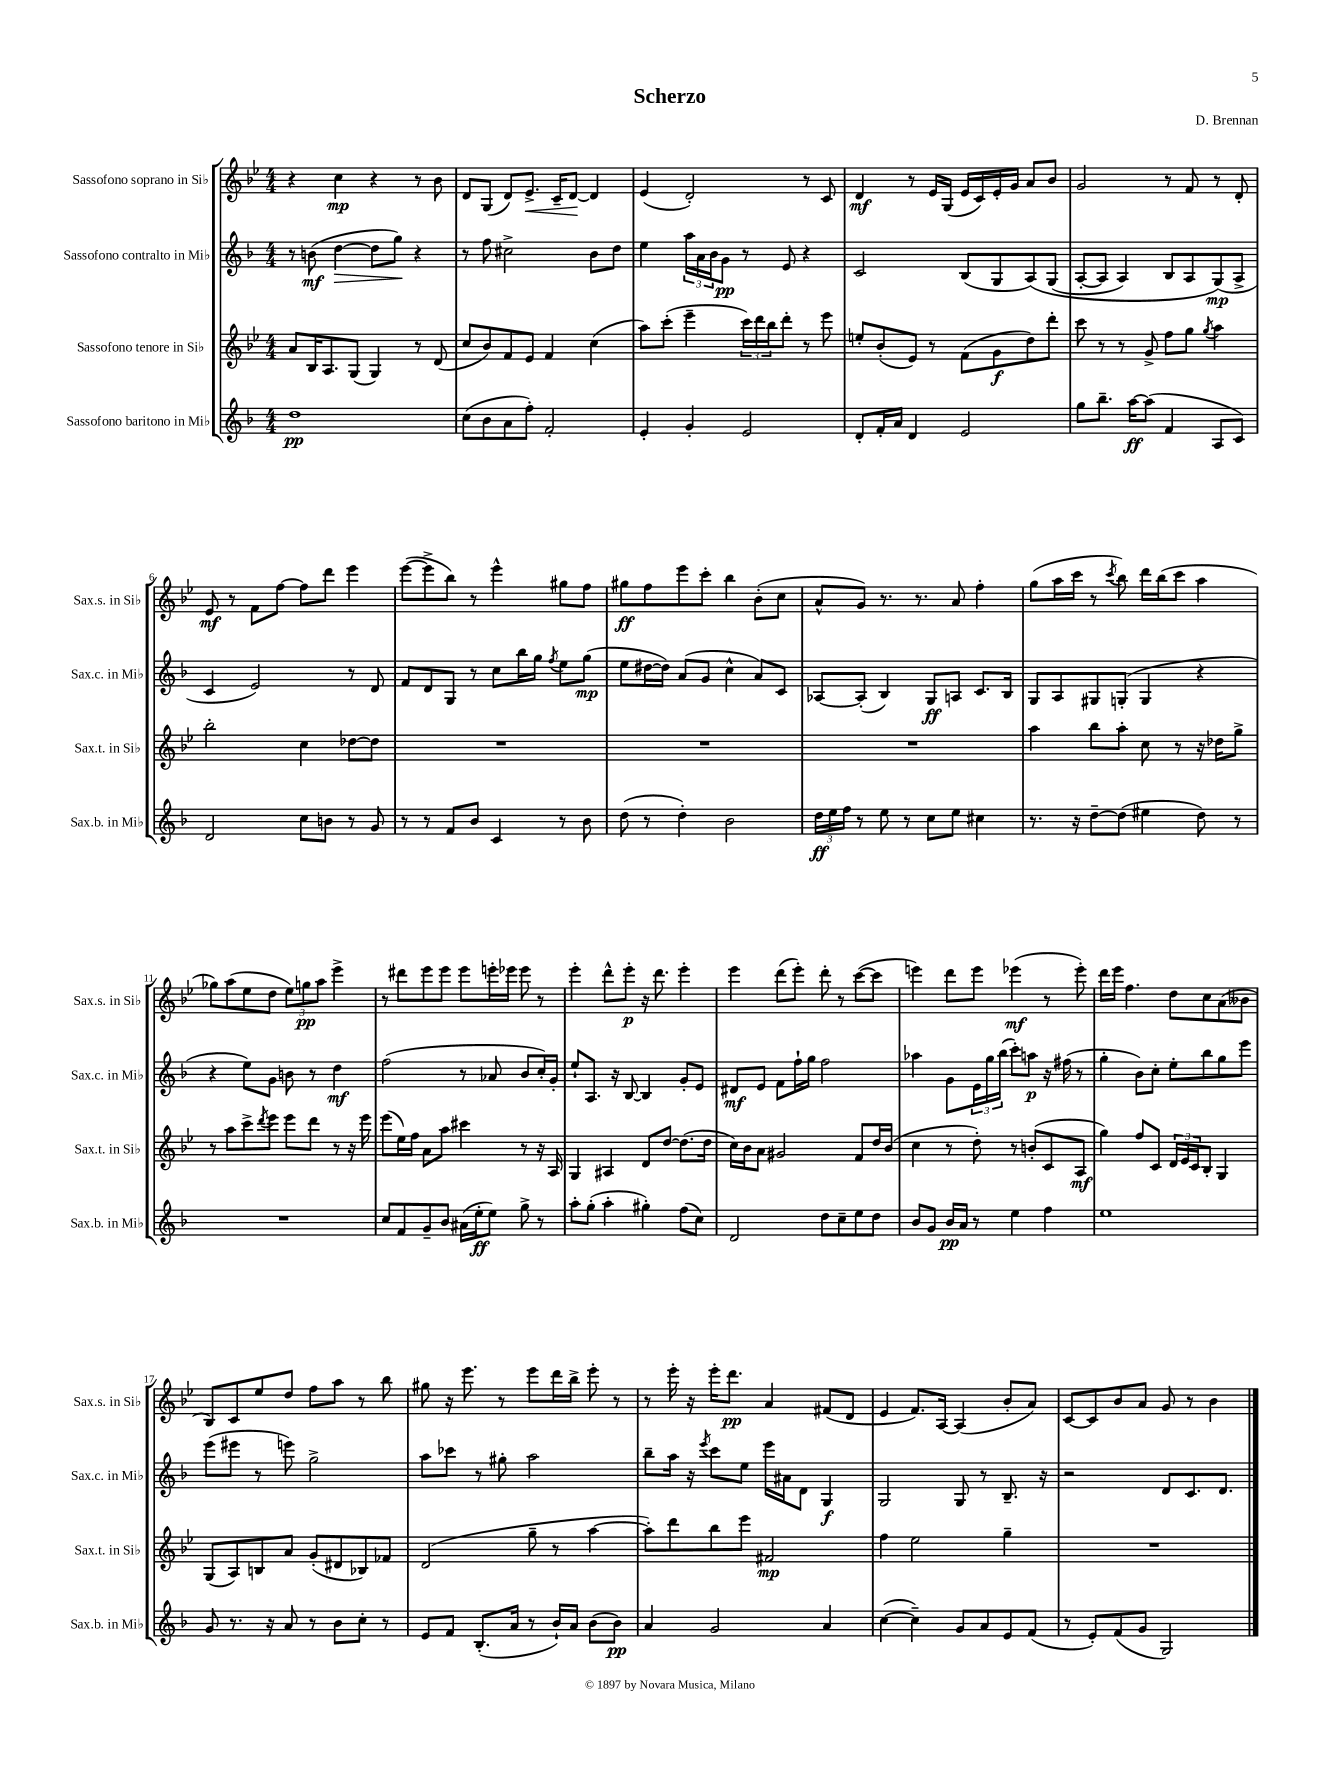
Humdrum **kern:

**kern	**kern	**kern	**kern
*staff4	*staff3	*staff2	*staff1
*clefG2	*clefG2	*clefG2	*clefG2
*k[b-]	*k[b-e-]	*k[b-]	*k[b-e-]
*M4/4	*M4/4	*M4/4	*M4/4
1dd	8a	8r	4r
.	16B-	(8b	.
.	8.A	.	.
.	.	[4dd	4cc
.	(8G	.	.
.	4G)	8dd]	4r
.	.	8gg)	.
.	8r	4r	8r
.	(8d	.	8b-
=	=	=	=
(8cc	8cc	8r	8d
8b-	8b-)	8ff	(8G
8a	8f	2cc#^	8d)
8ff')	8e-	.	8.e-^
2f'	4f	.	.
.	.	.	16c~
.	.	.	[8d
.	(4cc	8b-	4d]
.	.	8dd	.
=	=	=	=
4e'	8aa)	4ee	(4e-
.	(8ccc'	.	.
4g'	4eee-~	24aa	2d')
.	.	24a	.
.	.	24b-	.
.	.	8g	.
2e	24ccc)	8r	.
.	24ddd	.	.
.	24bb-	.	.
.	8ddd'	8e	.
.	8r	4r	8r
.	8eee-	.	8c
=	=	=	=
8d'	8ee'	2c	4d
16f'	(8b-'	.	.
16a	.	.	.
4d	8e-)	.	8r
.	8r	.	16e-
.	.	.	(16G
2e	(8f	(8B-	16e-
.	.	.	16c)
.	8g	8G	16e-'
.	.	.	16g
.	8dd)	&(8A)	8a
.	8ddd'	(8G	8b-
=	=	=	=
8gg	8ccc	[8A'	2g
8.bb-~	8r	8A]	.
.	8r	4A)	.
[16aa	.	.	.
(8aa]	8g^	.	.
4f	8ff	8B-	8r
.	8gg	8A	8f
.	8qgg	.	.
8A	4aa	(8G&)	8r
8c)	.	8A^	8d'
=	=	=	=
2d	2bb-'	4c	8e-
.	.	.	8r
.	.	2e)	8f
.	.	.	[8ff
8cc	4cc	.	8ff]
8b	.	.	8ddd
8r	[8dd-	8r	4eee-
8g	8dd-]	8d	.
=	=	=	=
8r	1r	8f	([8eee-
8r	.	8d	8eee-^]
8f	.	8G	8bb-)
8b-	.	8r	8r
4c	.	8cc	4eee-^^
.	.	16bb-	.
.	.	16gg	.
.	.	8qff	.
8r	.	8ee	8gg#
8b-	.	(8gg	8ff
=	=	=	=
(8dd	1r	8ee	8gg#
8r	.	[16dd#	8ff
.	.	16dd#])	.
4dd')	.	(8a	8eee-
.	.	8g	8ccc'
2b-	.	4cc^^	4bb-
.	.	8a)	(8b-'
.	.	8c	8cc
=	=	=	=
24dd	1r	[8A-	8a^^
24ee	.	.	.
24ff	.	.	.
8r	.	(8A-']	8g)
8ee	.	4B-)	8.r
8r	.	.	.
.	.	.	8.r
8cc	.	8G	.
8ee	.	8A	8a
4cc#	.	8.c	4ff'
.	.	16B-	.
=	=	=	=
8.r	4aa	8G	(8gg
.	.	8A	16aa
16r	.	.	16ccc
[8dd~	8bb-	8G#	8r
.	.	.	8qccc
(8dd]	8aa'	(8G'	8bb-)
4ee#	8cc	4G	16ddd
.	.	.	(16bb-
.	8r	.	8ccc
8dd)	16r	4r	4aa
.	16dd-	.	.
8r	8gg^	.	.
=	=	=	=
1r	8r	4r	8gg-)
.	8aa	.	(8aa
.	8ccc^	8ee)	8ee-
.	8qddd	.	.
.	8eee-	8g	8dd
.	8eee-	8b	12ee-)
.	.	.	12gg
.	8ddd	8r	.
.	.	.	12aa
.	8r	4dd	4eee-^
.	16r	.	.
.	16eee-	.	.
=	=	=	=
8cc	(8eee-	(2ff	8r
8f	16ee-)	.	8ddd#
.	16ff	.	.
8g~	8a	.	8eee-
8b-	8aa	.	8eee-
(16a#	4ccc#	8r	8eee-
16ee'	.	.	.
8ee)	.	8a-	16eee'
.	.	.	16eee-
8gg^	8r	8b-	8eee-
8r	16r	16cc')	8r
.	16A	16g'	.
=	=	=	=
8aa'	4G	8ee`	4eee-'
(8gg'	.	8.A	.
4aa'	4A#	.	8ddd^^
.	.	16r	.
.	.	[8B-	8eee-'
4gg#')	8d	4B-]	16r
.	.	.	8.ddd
.	[8dd	.	.
(8ff	(8.dd]	8g'	4eee-'
8cc)	.	8e	.
.	16dd	.	.
=	=	=	=
2d	16cc)	8d#	4eee-
.	16b-	.	.
.	8a	8e	.
.	2g#	8f	(8ddd
.	.	16ff`	8eee-')
.	.	16gg	.
8dd	.	2ff	8ddd'
8cc~	.	.	8r
8ee	8f	.	([8ccc
8dd	16dd	.	8ccc]
.	(16b-	.	.
=	=	=	=
8b-	4cc	4aa-	4eee)
8g	.	.	.
16b-	8r	8g	8ddd
16a	.	.	.
8r	8dd')	24e	8eee
.	.	24gg	.
.	.	(24bb-	.
4ee	8r	8ccc')	(4eee-
.	(8b'	8aa	.
4ff	8c	16r	8r
.	.	(16ff#	.
.	8A	8r	8eee-')
=	=	=	=
1ee	4gg)	4gg'	16ddd
.	.	.	16eee-
.	.	.	4.ff
.	8ff	8b-)	.
.	8c	8cc'	.
.	24d	8ee'	8dd
.	24e-	.	.
.	24c	.	.
.	8B-'	8bb-	8cc
.	4G	8gg	(8a
.	.	8eee	8b--
=	=	=	=
8g	(8G	(8eee	8B-)
8.r	8A)	8eee#	8c
.	8B	8r	8ee-
16r	.	.	.
8a	8a	8eee)	8dd
8r	(8g'	2gg^	8ff
8b-	8d#	.	8aa
8cc'	8B-)	.	8r
8r	8f-	.	8bb-
=	=	=	=
8e	(2d	8aa	8gg#
8f	.	8ccc-	16r
.	.	.	8.eee-
(8.B-'	.	8r	.
.	.	8gg#'	8r
16a	.	.	.
8r	8gg~	2aa	8eee-
16b-`)	8r	.	16ddd
16a	.	.	16bb-^
(8b-	[4aa	.	8eee-'
8b-)	.	.	8r
=	=	=	=
4a	8aa'])	8bb-~	8r
.	8ddd	16aa	16eee-'
.	.	16r	16r
.	.	8qeee	.
2g	8bb-	8ccc	16eee-'
.	.	.	8.ddd
.	8eee-	8ee	.
.	2f#	16eee	4a
.	.	16a#	.
.	.	8d	.
4a	.	4G	(8f#
.	.	.	8d
=	=	=	=
([4cc	4ff	2G	4e-
4cc~])	2ee-	.	8.f)
.	.	.	[16A
8g	.	8G	(4A]
8a	.	8r	.
8e	4gg~	8.B-~	8b-'
(8f	.	.	8a)
.	.	16r	.
=	=	=	=
8r	1r	2r	[8c
8e')	.	.	8c]
(8f	.	.	8b-
8g	.	.	8a
2G)	.	8d	8g
.	.	8.c	8r
.	.	.	4b-
.	.	8.d	.
==	==	==	==
*-	*-	*-	*-
